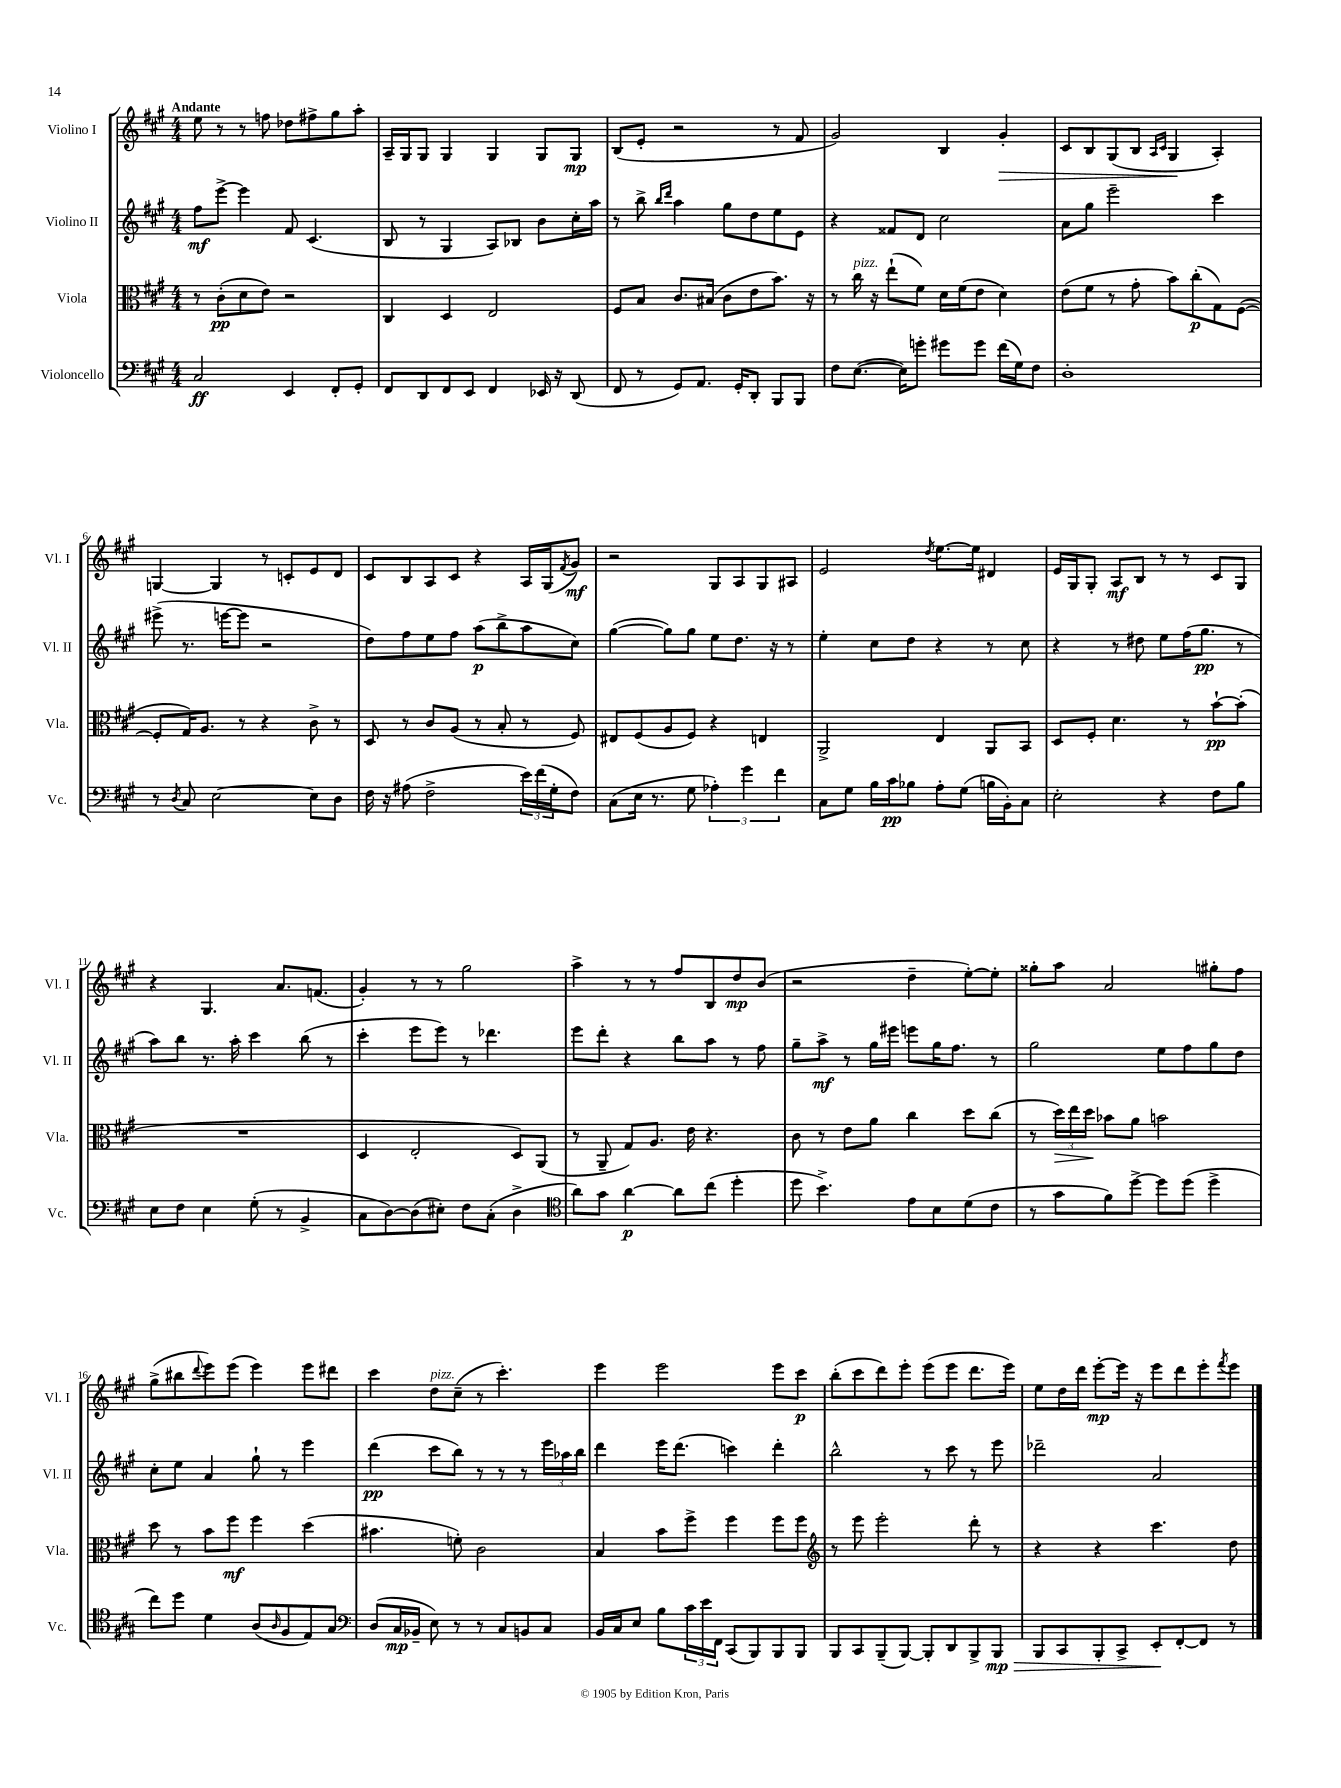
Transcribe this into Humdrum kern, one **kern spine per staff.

**kern	**kern	**kern	**kern
*staff4	*staff3	*staff2	*staff1
*clefF4	*clefC3	*clefG2	*clefG2
*k[f#c#g#]	*k[f#c#g#]	*k[f#c#g#]	*k[f#c#g#]
*M4/4	*M4/4	*M4/4	*M4/4
2C#	8r	8ff#	8ee
.	(8c#'	[8eee^	8r
.	8d	4eee]	8r
.	8e)	.	8ff
4EE	2r	8f#	8dd-
.	.	(4.c#	8ff#^
8FF#'	.	.	8gg#
8GG#'	.	.	8aa'
=	=	=	=
8FF#	4C#	8B	16A~
.	.	.	16G#
8DD	.	8r	8G#
8FF#	4D	4G#	4G#
8EE	.	.	.
4FF#	2E	8A)	4G#
.	.	8B-	.
16EE-	.	8b	8G#
16r	.	.	.
(8DD	.	16cc#'	8G#
.	.	16aa	.
=	=	=	=
8FF#	8F#	8r	(8B
8r	8B	8bb^	8e'
.	.	16qqbb	.
.	.	16qqddd	.
8GG#)	8.c#	4aa	2r
8.AA	.	.	.
.	(16B#	.	.
.	8c#	8gg#	.
16GG#'	.	.	.
8DD'	8e	8dd	.
8BBB	8.b)	8ee	8r
8BBB	.	8e	8f#
.	16r	.	.
=	=	=	=
8F#	8r	4r	2g#)
([8.E	16cc#	.	.
.	16r	.	.
.	(8ee`	8f##	.
16E])	.	.	.
8g'	8f#)	8d	.
8g#	16d	2cc#	4B
.	(16f#	.	.
8g#	8e	.	.
(16f#	4d)	.	4g#'
16G#)	.	.	.
8F#	.	.	.
=	=	=	=
1D'	(8e	8a	8c#
.	8f#	8gg#	8B
.	8r	2eee~	(8G#
.	8g#'	.	8B
.	.	.	16qqA
.	.	.	16qqc#
.	8b)	.	4G#
.	(8cc#'	.	.
.	8G#)	4ccc#	4A')
.	([8F#	.	.
=	=	=	=
8r	8F#']	(8eee#^	[4G
8qD	.	.	.
8C#	16G#)	8.r	.
.	8.A	.	.
[2E	.	.	4G]
.	.	[16eee	.
.	8r	8eee]	.
.	4r	2r	8r
.	.	.	8c'
8E]	8c#^	.	8e
8D	8r	.	8d
=	=	=	=
16F#	8D	8dd)	8c#
16r	.	.	.
(8A#	8r	8ff#	8B
2F#^	8c#	8ee	8A
.	(8A	8ff#	8c#
.	8r	(8aa	4r
.	8B'	8bb^	.
24e)	8r	8aa	16A
(24f#	.	.	.
.	.	.	(16G#
24G#'	.	.	.
.	.	.	8qf#
8F#)	8F#)	8cc#)	8g#)
=	=	=	=
(8C#	8E#	([4gg#	2r
16E	(8F#	.	.
8.r	.	.	.
.	8A	8gg#])	.
8G#	8F#)	8gg#	.
6A-')	4r	8ee	8G#
.	.	8.dd	8A
6g#	.	.	.
.	4E	.	8G#
.	.	16r	.
6f#	.	.	.
.	.	8r	8A#
=	=	=	=
8C#	2AA^	4ee'	2e
8G#	.	.	.
16B	.	8cc#	.
16c#	.	.	.
8B-	.	8dd	.
.	.	.	8qdd
8A'	4E	4r	[8.ee
(8G#	.	.	.
.	.	.	16ee]
16B	8AA	8r	4d#
16BB')	.	.	.
8C#	8BB	8cc#	.
=	=	=	=
2E'	8D	4r	16e
.	.	.	16G#
.	8F#'	.	8G#'
.	4.d	8r	8A
.	.	8dd#	8B
4r	.	8ee	8r
.	8r	(16ff#	8r
.	.	8.gg#	.
8F#	[8b`	.	8c#
8B	(8b']	8r	8G#
=	=	=	=
8E	1r	8aa)	4r
8F#	.	8bb	.
4E	.	8.r	4.G#
.	.	16aa'	.
(8G#'	.	4ccc#	.
8r	.	.	8.a
4BB^	.	(8bb	.
.	.	.	(8.f
.	.	8r	.
=	=	=	=
8C#	4D	4ccc#'	4g#')
[8D)	.	.	.
(8D]	2E'	8eee	8r
8E#')	.	8eee)	8r
8F#	.	8r	2gg#
(8C#'	.	4.ddd-	.
4D^	8D)	.	.
.	(8AA	.	.
=	=	=	=
*clefC4	*	*	*
8a)	8r	8eee	4aa^
8g#	8AA~	8ddd'	.
[4a	8G#)	4r	8r
.	8.A	.	8r
8a]	.	8bb	8ff#
.	16e	.	.
(8cc#	4.r	8aa	8B
4dd'	.	8r	8dd
.	.	8ff#	(8b
=	=	=	=
8dd	8c#	8gg#~	2r
4.b^)	8r	8aa^	.
.	8e	8r	.
.	8a	16gg#	.
.	.	16eee#	.
8e	4cc#	8eee	4dd~
8B	.	16gg#	.
.	.	8.ff#	.
(8d	8dd	.	[8ee')
8c#	(8cc#	8r	8ee']
=	=	=	=
8r	8r	2gg#	8gg##'
8g#	24dd)	.	8aa
.	24ee	.	.
.	24dd	.	.
8f#)	8b-	.	2a
[8dd^	8a	.	.
8dd]	2b	8ee	.
(8dd	.	8ff#	.
4dd^	.	8gg#	8gg#'
.	.	8dd	8ff#
=	=	=	=
8cc#)	8dd	8cc#'	(8gg#^
8dd	8r	8ee	8bb#
.	.	.	8qqddd
4d	8b	4a	8eee)
.	8ff#	.	(8eee
(8A	4ff#	8gg#`	4eee)
16qqA	.	.	.
8F#	.	8r	.
8E)	(4dd	4eee	8eee
8G#	.	.	8ddd#
=	=	=	=
*clefF4	*	*	*
(8D	4.b#	(4ddd	4ccc#
16C#	.	.	.
16BB-~	.	.	.
8E)	.	8ccc#	8dd
8r	8f')	8bb)	(8cc#~
8r	2c#	8r	8r
8C#	.	8r	4.ccc#')
8BB	.	8r	.
8C#	.	24eee	.
.	.	24aa-	.
.	.	24bb	.
=	=	=	=
16BB	4B	4ddd	4eee
16C#	.	.	.
8E	.	.	.
8B	8b	16eee	2eee
.	.	(8.ddd	.
24c#	8ff#^	.	.
24e	.	.	.
24FF#	.	.	.
(8CC#	4ff#	4ccc)	.
8BBB)	.	.	.
8BBB	8ff#	4ddd'	8eee
8BBB	8ff#	.	8ccc#
=	=	=	=
*	*clefG2	*	*
8BBB	8r	2bb^^	(8bb'
8CC#	8eee	.	8ccc#
(8BBB~	2eee'	.	8ddd)
[8BBB)	.	.	8eee'
8BBB']	.	8r	(8eee
8DD	.	8ccc#	8eee
8BBB^	8ddd'	8r	8.ddd
8BBB	8r	8eee	.
.	.	.	16eee)
=	=	=	=
8BBB	4r	2ddd-~	8ee
8CC#	.	.	16dd
.	.	.	16ddd
8BBB'	4r	.	[8eee'
8CC#^	.	.	16eee]
.	.	.	16r
8EE'	4.ccc#	2a	8eee
[8FF#'	.	.	8ddd
8FF#]	.	.	8eee'
.	.	.	8qfff#
8r	8dd	.	8eee
==	==	==	==
*-	*-	*-	*-
